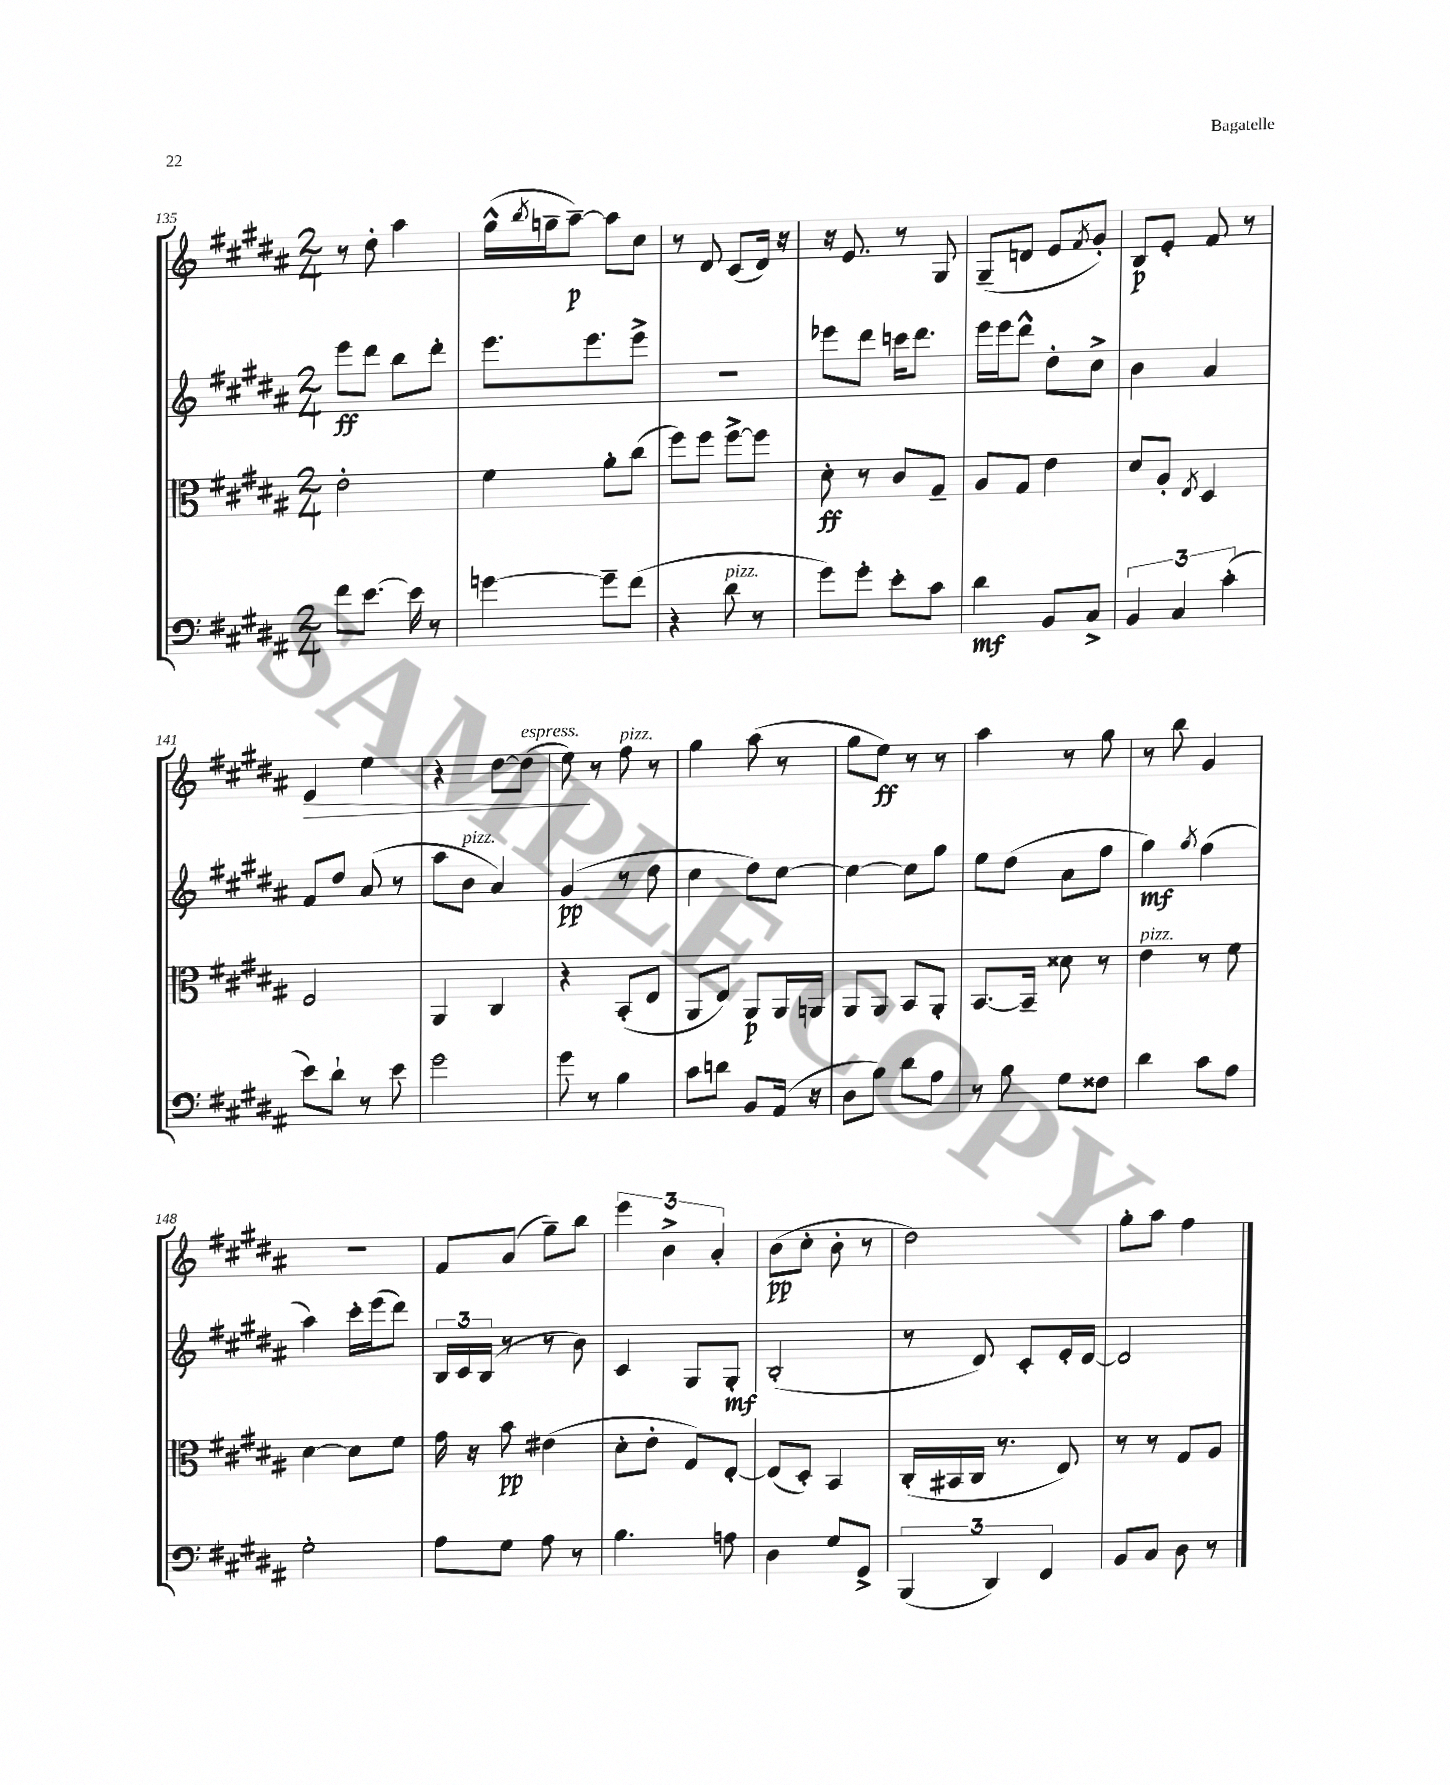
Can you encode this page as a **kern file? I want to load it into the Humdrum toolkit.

**kern	**kern	**kern	**kern
*staff4	*staff3	*staff2	*staff1
*clefF4	*clefC3	*clefG2	*clefG2
*k[f#c#g#d#a#]	*k[f#c#g#d#a#]	*k[f#c#g#d#a#]	*k[f#c#g#d#a#]
*M2/4	*M2/4	*M2/4	*M2/4
8f#	2e'	8eee	8r
[8.e	.	8ddd#	8dd#'
.	.	8bb	4aa#
16e]	.	.	.
8r	.	8ddd#'	.
=	=	=	=
[4g	4f#	8.eee	(16gg#^^
.	.	.	8qbb
.	.	.	16gg~
.	.	.	[8aa#~)
.	.	8.eee	.
8g~]	8a#'	.	8aa#]
(8f#	(8cc#	8eee^	8cc#
=	=	=	=
4r	8ff#)	2r	8r
.	8ff#	.	8d#
8d#	[8ff#^	.	(8c#
8r	8ff#]	.	16d#)
.	.	.	16r
=	=	=	=
8g#)	8d#'	8eee-	16r
.	.	.	8.e
8g#'	8r	8ddd#	.
8e'	8c#	16ccc	8r
.	.	8.ddd#	.
8c#	8G#~	.	8G#
=	=	=	=
4d#	8A#	16eee	(8G#~
.	.	16eee	.
.	8G#	8ddd#^^	8d
8BB	4e	8dd#'	8e
.	.	.	8qf#
8C#^	.	8cc#^	8g#')
=	=	=	=
6BB	8d#	4b	8B
.	8A#'	.	8e'
6C#	.	.	.
.	8qE	.	.
.	4D#	4a#	8f#
(6c#'	.	.	.
.	.	.	8r
=	=	=	=
8e)	2F#	8f#	4e
8d#`	.	8dd#	.
8r	.	(8a#	4ee
8e	.	8r	.
=	=	=	=
2g#	4AA#	8aa#	4r
.	.	8b	.
.	4C#	4a#)	[8dd#
.	.	.	(8dd#]
=	=	=	=
8g#	4r	(4g#	8ee)
8r	.	.	8r
4B	(8BB'	8r	8ff#
.	8E	8dd#	8r
=	=	=	=
8c#	8AA#	4cc#	4gg#
8d	8E)	.	.
8BB	8AA#	8dd#)	(8aa#
(16AA#	16AA#	[8cc#	8r
16r	16AA	.	.
=	=	=	=
8D#	8AA#	4cc#_	8gg#
8B)	8AA#	.	8ee)
8d#	8BB	8cc#]	8r
8A#	8AA#'	8gg#	8r
=	=	=	=
8r	[8.BB	8ee	4aa#
8B	.	(8dd#	.
.	16BB~]	.	.
8G#	8d##	8a#	8r
8F##	8r	8ff#	8gg#
=	=	=	=
4d#	4e	4gg#)	8r
.	.	.	8bb
.	.	8qgg#	.
8c#	8r	(4ff#	4g#
8A#	8f#	.	.
=	=	=	=
2G#'	[4d#	4aa#)	2r
.	8d#]	16ccc#'	.
.	.	(16eee	.
.	8f#	8ddd#)	.
=	=	=	=
8A#	16g#	24B	8f#
.	.	24c#	.
.	16r	.	.
.	.	(24B	.
8G#	8b	8r	(8a#
8A#	(4e#	8r	8gg#~)
8r	.	8b)	8bb
=	=	=	=
4.B	8d#'	4c#	6eee
.	8e'	.	.
.	.	.	6b^
.	8G#)	8G#	.
.	.	.	6a#'
8A	[8E'	8G#'	.
=	=	=	=
4D#	(8E]	(2B'	(8b
.	8D#')	.	8cc#'
8G#	4BB	.	8b'
8GG#^	.	.	8r
=	=	=	=
(6BBB	(16C#'	8r	2dd#)
.	16BB#	.	.
.	16C#	8d#)	.
6DD#)	.	.	.
.	8.r	.	.
.	.	8c#'	.
6FF#	.	.	.
.	8E)	16e'	.
.	.	[16d#	.
=	=	=	=
8BB	8r	2d#]	8gg#'
8C#	8r	.	8aa#
8D#	8G#	.	4ff#
8r	8A#	.	.
==	==	==	==
*-	*-	*-	*-
